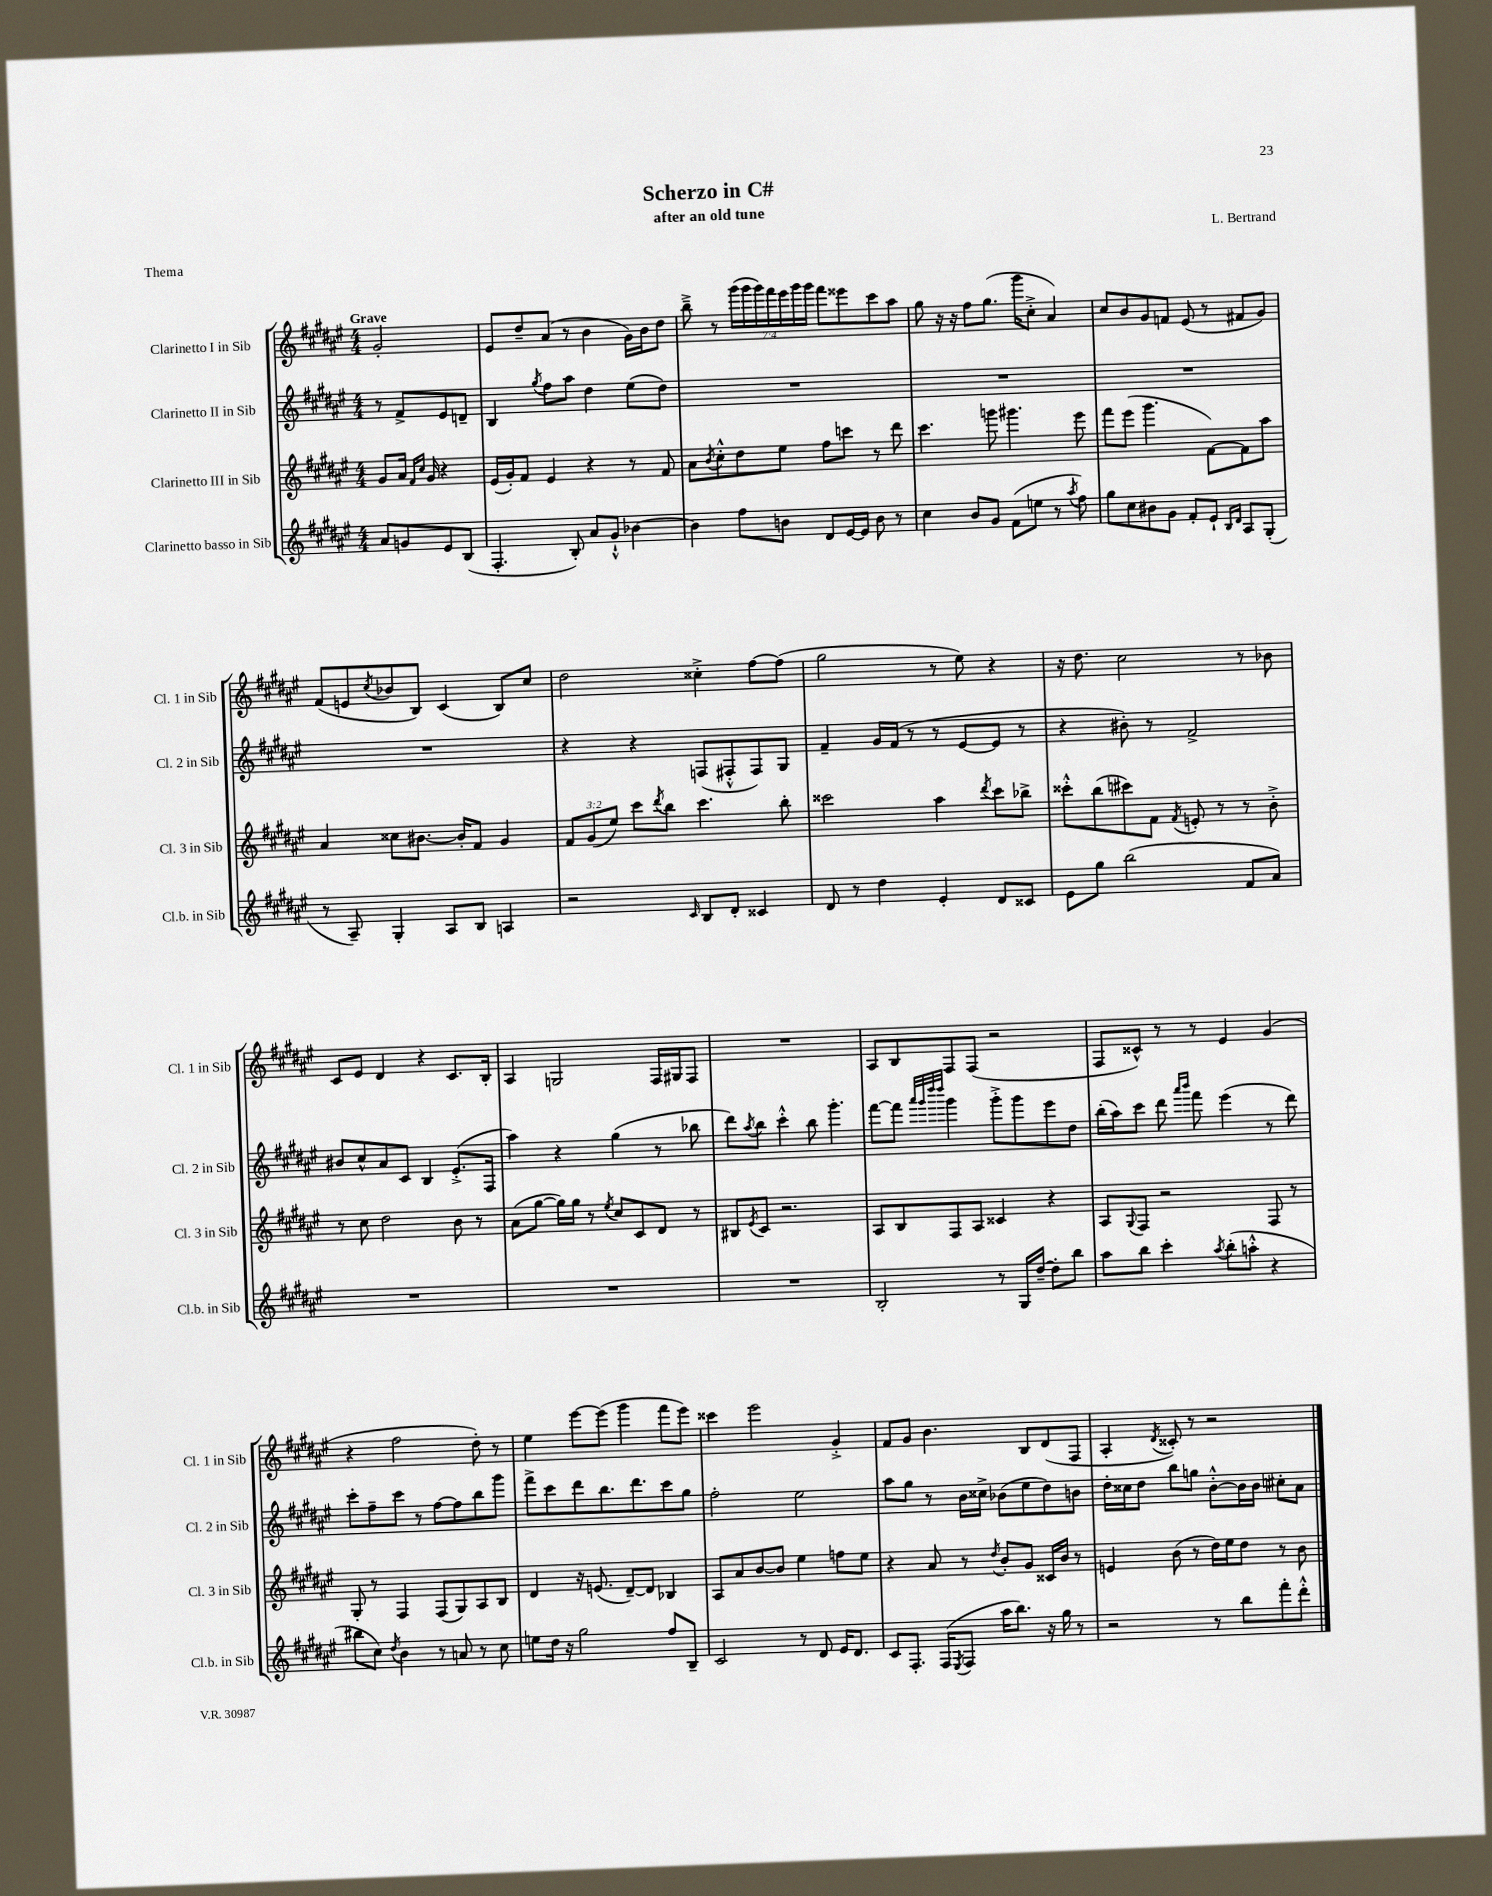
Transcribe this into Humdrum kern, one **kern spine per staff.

**kern	**kern	**kern	**kern
*part4	*part3	*part2	*part1
*staff4	*staff3	*staff2	*staff1
*I"Clarinetto basso in Sib	*I"Clarinetto III in Sib	*I"Clarinetto II in Sib	*I"Clarinetto I in Sib
*I'Cl.b. in Sib	*I'Cl. 3 in Sib	*I'Cl. 2 in Sib	*I'Cl. 1 in Sib
*clefG2	*clefG2	*clefG2	*clefG2
*k[f#c#g#d#a#e#]	*k[f#c#g#d#a#e#]	*k[f#c#g#d#a#e#]	*k[f#c#g#d#a#e#]
*M4/4	*M4/4	*M4/4	*M4/4
=	=	=	=
!	!	!	!LO:TX:a:B:t=Grave
8a#/L	8g#/L	8r	2g#'/
8gn/	16a#/Jk	8f#^/L	.
.	16qqf#/LL	.	.
.	16qqcc#/JJ	.	.
.	16g#/	.	.
8e#/	4r	8e#/	.
(8B/J	.	8dn~/J	.
=1	=1	=1	=1
4.F#'/	(16e#/LL	4B/	8e#/L
.	16g#'/J)	.	.
.	8f#/J	.	8dd#~/
.	.	8qgg#/	.
.	4e#/	8ff#\L	(8a#/J
8B'/)	.	8aa#\J	8r
8a#/L	4r	4dd#\	4b\
8g#`^^/J	.	.	.
[4b-X\	8r	(8ee#\L	16g#\LL)
.	.	.	16b\J
.	8f#/	8dd#\J)	8dd#\J
=2	=2	=2	=2
4b-\]	8a#\L	1r	8bb~^\
.	8qb/	.	.
.	8cc#'^^\	.	8r
8ff#\L	8dd#\	.	(28ggg#\LL
.	.	.	28ggg#\
.	.	.	28ggg#\)
.	.	.	28fff#\
8bn\J	8ee#\J	.	.
.	.	.	28eee#\
.	.	.	28ggg#\
.	.	.	28ggg#\JJ
8d#/L	8ff#\L	.	8fff#\L
[16e#/L	8cccn\J	.	8eee##X\
16e#/JJ]	.	.	.
8b\	8r	.	8ccc#\
8r	8ddd#\	.	8aa#\J
=3	=3	=3	=3
4cc#\	4.ccc#\	1r	8gg#\
.	.	.	16r
.	.	.	16r
8b/L	.	.	8ff#\L
8g#/J	8gggn\	.	(8.gg#\J
(8f#\L	4.ggg#X\	.	.
.	.	.	16ggg#\KL
8een\J	.	.	8cc#'^\J
8r	.	.	4a#/)
8qaa#/	.	.	.
8ff#\)	8eee#\	.	.
=4	=4	=4	=4
8gg#\L	8fff#\L	1r	8cc#/L
8cc#\	(8eee#\J	.	8b/
8b#X\	4.ggg#\	.	8g#/
8g#\J	.	.	8fn/J
8f#'/L	.	.	(8e#/
8e#`/J	[8f#\L)	.	8r
16qqB/LL	.	.	.
16qqd#/JJ	.	.	.
8A#/L	8f#\]	.	8f#X/L
(8G#'/J	8aa#\J	.	8g#/J)
!!LO:LB:g=z
=5	=5	=5	=5
8r	4a#/	1r	(8f#/L
8A#~/)	.	.	8en/
.	.	.	8qcc#/
4G#'/	8cc##X\L	.	8b-X/
.	[8.b#X\J	.	8B/J)
8A#/L	.	.	(4c#/
.	16b#'/KL]	.	.
8B/J	8f#/J	.	.
4An/	4g#/	.	8B/L)
.	.	.	8cc#/J
=6	=6	=6	=6
2r	12f#/L	4r	2dd#\
.	(12g#/	.	.
.	12ee#/J)	.	.
.	8ccc#\L	4r	.
.	8qddd#/	.	.
.	8bb\J	.	.
16qqc#/	.	.	.
8B/L	4.ccc#\	(8Fn/L	4cc##X'^\
8d#'/J	.	8F#X'^^/	.
4c##X/	.	8F#/)	[8ff#\L
.	8bb'\	8G#/J	(8ff#\J]
=7	=7	=7	=7
8d#/	2ccc##X\	4f#~/	2gg#\
8r	.	.	.
4dd#\	.	16g#/LL	.
.	.	(16f#/JJ	.
.	.	8r	.
4e#'/	4aa#\	8r	8r
.	.	[8e#/L	8ee#\)
.	8qddd#/	.	.
8d#/L	8ccc##\L	8e#/J]	4r
8c##X/J	8bb-X^\J	8r	.
=8	=8	=8	=8
8e#\L	8ccc##X'^^\L	4r	16r
.	.	.	8.dd#\
8gg#\J	(8bb\	.	.
(2bb\	8ccc#X\)	8b#X'\)	2cc#\
.	8f#\J	8r	.
.	8qf#/	.	.
.	8en'/	2f#^/	.
.	8r	.	.
8f#/L	8r	.	8r
8a#/J)	8b'^\	.	8b-X\
!!LO:LB:g=z
=9	=9	=9	=9
1r	8r	8b#X/L	8c#/L
.	8cc#\	8cc#^^/	8e#/J
.	2dd#\	8a#/	4d#/
.	.	8c#/J	.
.	.	4B/	4r
.	8b\	(8.e#'^/L	8.c#/L
.	8r	.	.
.	.	16F#/Jk	16B'/Jk
=10	=10	=10	=10
1r	(8a#\L	4aa#\)	4A#/
.	[8gg#\J	.	.
.	16gg#\LL])	4r	2Gn/
.	16gg#\JJ	.	.
.	8r	.	.
.	8qee#/	.	.
.	8cc#/L	(4gg#\	.
.	8c#/	.	.
.	8d#/J	8r	16F#/LL
.	.	.	16G#X/J
.	8r	8bb-X\	8F#/J
=11	=11	=11	=11
1r	8B#X/L	8ddd#\L)	1r
.	8qe#/	8qaa#/	.
.	8c#/J	8bb\J	.
.	2.r	4ccc#'^^\	.
.	.	8bb\	.
.	.	4.ggg#'\	.
=12	=12	=12	=12
2B'/	8A#/L	[8fff#\L	8A#/L
.	8B/	8fff#\J]	8B/
.	.	32qqaaa#/LLL	.
.	.	32qqggg#/	.
.	.	32qqdddd#/	.
.	.	32qqdddd#/JJJ	.
.	8F#/	4ggg#\	8F#/
.	8A#/J	.	(8F#/J
8r	4c##X/	8ggg#'^\L	2r
16G#/LL	.	8ggg#\	.
[16dd#~/JJ	.	.	.
8dd#'\L]	4r	8eee#\	.
8bb\J	.	8dd#\J	.
=13	=13	=13	=13
8aa#\L	8A#/L	(16bb'\LL	8F#/L
.	.	16aa#\J)	.
.	8qqG#/	.	.
8bb\J	8F#/J	8ccc#\J	8c##X^^/J)
4ccc#'\	2r	8ddd#\	8r
.	.	16qqaaa#/LL	.
.	.	16qqbbb/JJ	.
.	.	8fff#\	8r
8qaa#/	.	.	.
(8bb'\L	.	(4eee#\	4e#/
8aan'^^\J	.	.	.
4r	8F#/	8r	(4g#/
.	8r	8ddd#\)	.
!!LO:LB:g=z
=14	=14	=14	=14
8bb#X\L	8G#'/	8ccc#'\L	4r
8cc#\J)	8r	8ff#~\	.
8qdd#/	.	.	.
4b\	4F#/	8ccc#\J	2ff#\
.	.	8r	.
8r	(8F#/L	[8ff#\L	.
8an/	8G#/)	8ff#\]	.
8r	8A#/	8bb\	8dd#'\)
8cc#\	8B/J	8ggg#\J	8r
=15	=15	=15	=15
8een\L	4d#/	8fff#^\L	4ee#\
16dd#\Jk	.	8ccc#\	.
16r	.	.	.
2gg#\	16r	8ddd#\	[8eee#\L
.	(8.en/	.	.
.	.	8.bb\	(8eee#\J]
.	[8d#~/L)	.	4ggg#\
.	.	8.ddd#\	.
.	8d#/J]	.	.
8ff#/L	4B-X/	8ccc#\	8fff#\L
8B~/J	.	8gg#\J	8eee#\J)
=16	=16	=16	=16
2c#/	8A#/L	2ff#'\	4ccc##X\
.	8a#/	.	.
.	[8b/	.	2eee#\
.	8b/J]	.	.
8r	4ee#\	2ee#\	.
8d#/	.	.	.
16e#/KL	8ffn\L	.	4g#'^/
8.d#/J	.	.	.
.	8ee#\J	.	.
=17	=17	=17	=17
8c#/L	4r	8aa#\L	8f#/L
8.F#'/J	.	8gg#\J	8g#/J
.	8a#/	8r	4.b\
(16F#/KL	.	.	.
8qE#/	.	.	.
8F#/J	8r	16b\LL	.
.	.	16cc##X^\JJ	.
.	8qdd#/	.	.
16aa#\KL	8b'/L	(8b-X\L	.
8.bb\J)	.	.	.
.	8g#/J	8ee#\	8B/L
16r	16c##X/LL	8dd#\)	(8d#/
16gg#\	16b/JJ	.	.
8r	8r	8bn\J	8F#/J
=18	=18	=18	=18
2r	4en/	16dd#'\LL	4A#'/
.	.	16cc##X\J	.
.	.	8dd#\J	.
.	.	.	8qd#/
.	(8b\	8bb\L	8c##X'/)
.	8r	8ggn\J	8r
8r	16dd#\LL)	[8b'^^\L	2r
.	16ee#\J	.	.
8bb\L	8dd#\J	16b\L]	.
.	.	16b\JJ	.
8fff#'\	8r	8cc#X'\L	.
8ddd#'^^\J	8b\	8a#\J	.
==	==	==	==
*-	*-	*-	*-
